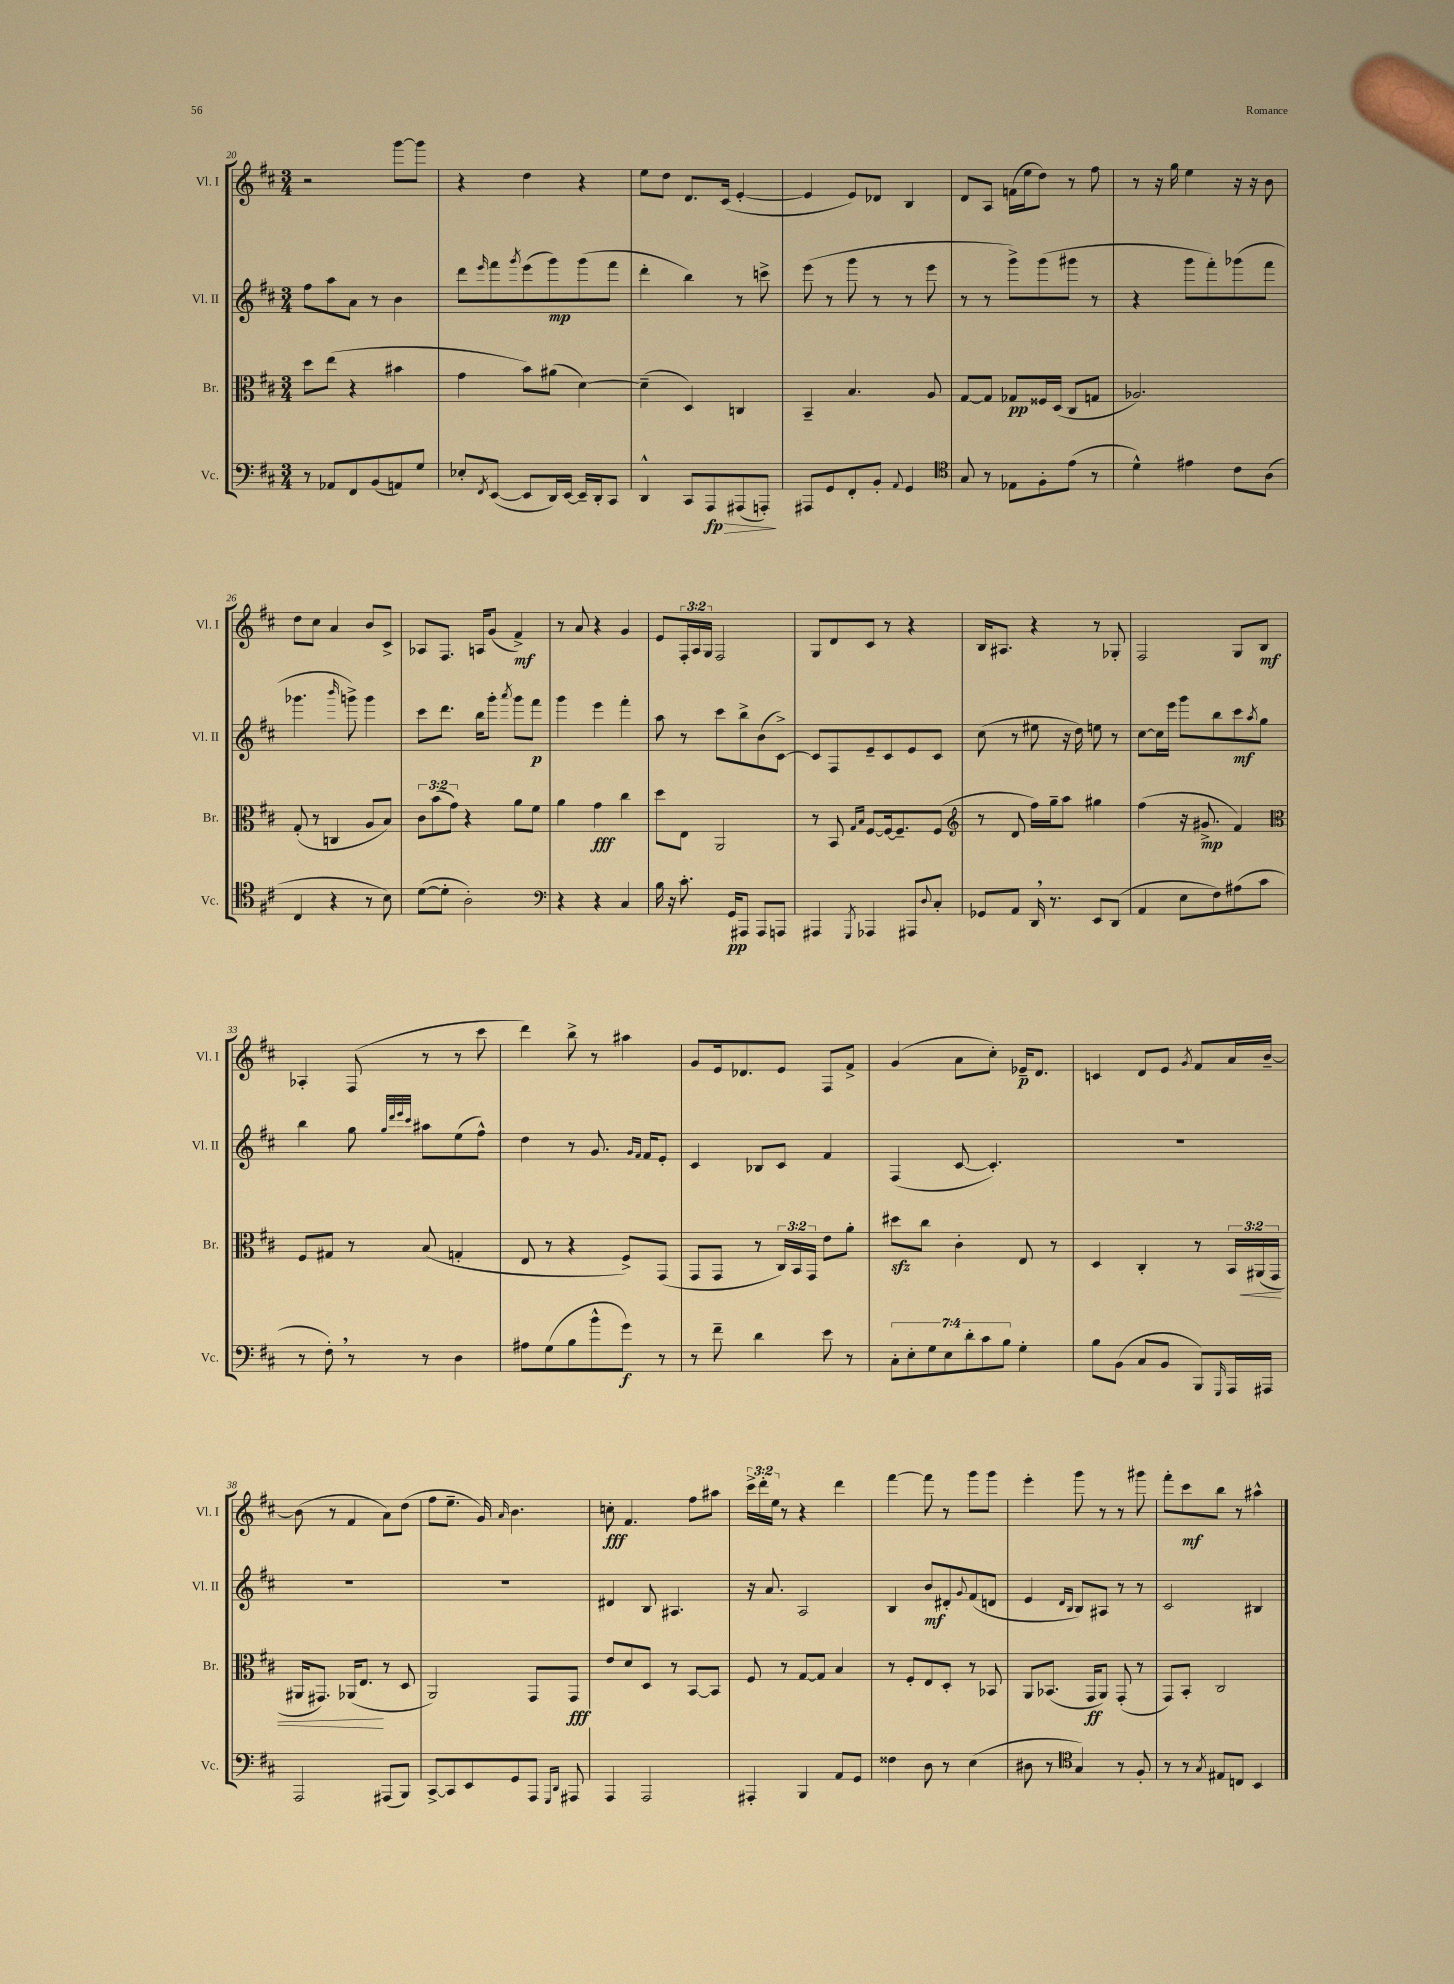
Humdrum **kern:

**kern	**dynam	**kern	**dynam	**kern	**dynam	**kern	**dynam
*part4	*part4	*part3	*part3	*part2	*part2	*part1	*part1
*staff4	*staff4	*staff3	*staff3	*staff2	*staff2	*staff1	*staff1
*I"Vc.	*	*I"Br.	*	*I"Vl. II	*	*I"Vl. I	*
*I'Vc.	*	*I'Br.	*	*I'Vl. II	*	*I'Vl. I	*
*clefF4	*	*clefC3	*	*clefG2	*	*clefG2	*
*k[f#c#]	*	*k[f#c#]	*	*k[f#c#]	*	*k[f#c#]	*
*M3/4	*	*M3/4	*	*M3/4	*	*M3/4	*
=20	=20	=20	=20	=20	=20	=20	=20
8r	.	8dd\L	.	8ff#\L	.	2r	.
8AA-X/L	.	(8ee\J	.	8aa\	.	.	.
8FF#/	.	4r	.	8a\J	.	.	.
(8BB/	.	.	.	8r	.	.	.
8AAn/)	.	4b#X\	.	4b\	.	[8ggg\L	.
8G/J	.	.	.	.	.	8ggg\J]	.
=21	=21	=21	=21	=21	=21	=21	=21
8E-X'/L	.	4g\	.	8ddd\L	.	4r	.
8qFF#/	.	.	.	16qqeee/	.	.	.
([8EE/J	.	.	.	8fff#\	.	.	.
.	.	.	.	8qggg/	.	.	.
8EE/L]	.	8b\L)	.	(8eee\	.	4dd\	.
16DD/L)	.	(8a#X\J	.	8ggg\)	mp	.	.
[16EE/JJ	.	.	.	.	.	.	.
16EE~/LL]	.	[4d\)	.	(8ggg\	.	4r	.
16DD'/J	.	.	.	.	.	.	.
8CC#/J	.	.	.	8fff#\J	.	.	.
=22	=22	=22	=22	=22	=22	=22	=22
4DD^^/	.	(4d~\]	.	4ddd'\	.	8ee\L	.
.	.	.	.	.	.	8dd\J	.
8CC#/L	.	4D/)	.	4bb\)	.	8.d/L	.
!	!LO:HP:b	!	!	!	!	!	!
8AAA/	> fp	.	.	.	.	.	.
.	.	.	.	.	.	(16c#/Jk	.
(8AAA#X/	.	4Cn/	.	8r	.	[4e'/	.
8AAAn'/J)	.	.	.	8cccn^\	.	.	.
.	]	.	.	.	.	.	.
=23	=23	=23	=23	=23	=23	=23	=23
8AAA#X/L	.	4BB~/	.	(8eee\	.	4e/]	.
8GG/	.	.	.	8r	.	.	.
8FF#'/	.	4.B/	.	8ggg\	.	8e/L)	.
8BB'/J	.	.	.	8r	.	8d-X/J	.
8qqAA/	.	.	.	.	.	.	.
4GG/	.	.	.	8r	.	4B/	.
.	.	8A/	.	8eee\	.	.	.
=24	=24	=24	=24	=24	=24	=24	=24
*clefC4	*	*	*	*	*	*	*
8G/	.	[8G/L	.	8r	.	8d/L	.
8r	.	8G/J]	.	8r	.	8A/J	.
8E-X\L	.	8G-X/L	pp	8ggg^\L)	.	(16fn\LL	.
.	.	.	.	.	.	16ee\J	.
8F#'\	.	16F##X/L	.	(8ggg\	.	8dd\J)	.
.	.	(16D/JJ	.	.	.	.	.
(8e\J	.	8C#/L	.	8ggg#X\J	.	8r	.
8r	.	8Gn/J	.	8r	.	8ff#\	.
=25	=25	=25	=25	=25	=25	=25	=25
4d^^\)	.	2.A-X/)	.	4r	.	8r	.
.	.	.	.	.	.	16r	.
.	.	.	.	.	.	16gg\	.
4e#X\	.	.	.	8ggg\L	.	4ee\	.
.	.	.	.	8fff#'\)	.	.	.
8c#\L	.	.	.	(8ggg-X\	.	16r	.
.	.	.	.	.	.	16r	.
(8A\J	.	.	.	8fff#\J	.	8b\	.
!!LO:LB:g=z
=26	=26	=26	=26	=26	=26	=26	=26
4C#/	.	(8G'/	.	4.ggg-X\	.	8dd\L	.
.	.	8r	.	.	.	8cc#\J	.
4r	.	4Cn/	.	.	.	4a/	.
.	.	.	.	16qqbbb/	.	.	.
.	.	.	.	8gggn^\)	.	.	.
8r	.	8A/L	.	4ggg\	.	8b/L	.
8B\)	.	8B/J)	.	.	.	8c#^/J	.
=27	=27	=27	=27	=27	=27	=27	=27
([8d\L	.	12c#\L	.	8ccc#\L	.	8A-X/L	.
.	.	(12b\	.	.	.	.	.
8d'\J]	.	.	.	8.ddd\J	.	8.F#/J	.
.	.	12g\J)	.	.	.	.	.
2A'\)	.	4r	.	.	.	.	.
.	.	.	.	16bb\KL	.	16An/KL	.
.	.	.	.	8ggg'\J	.	(8g/J	.
.	.	.	.	8qaaa/	.	.	.
.	.	8a\L	.	8ggg\L	.	4f#^/)	mf
.	.	8f#\J	.	8fff#\J	p	.	.
=28	=28	=28	=28	=28	=28	=28	=28
*clefF4	*	*	*	*	*	*	*
4r	.	4a\	.	4ggg\	.	8r	.
.	.	.	.	.	.	8a/	.
4r	.	4g\	fff	4eee\	.	4r	.
4C#/	.	4cc#\	.	4fff#'\	.	4g/	.
=29	=29	=29	=29	=29	=29	=29	=29
16B\	.	8dd\L	.	8aa\	.	8e/L	.
16r	.	.	.	.	.	.	.
8.c#'\	.	8E\J	.	8r	.	24F#'/L	.
.	.	.	.	.	.	24A/	.
.	.	.	.	.	.	24G/JJ	.
.	.	2AA/	.	8ccc#\L	.	2F#/	.
16GG/KL	pp	.	.	.	.	.	.
8AAA#X/J	.	.	.	8bb^\	.	.	.
8AAA#/L	.	.	.	(8b\	.	.	.
8AAAn/J	.	.	.	[8c#^\J)	.	.	.
=30	=30	=30	=30	=30	=30	=30	=30
4AAA#X/	.	8r	.	8c#/L]	.	8G/L	.
.	.	8BB/	.	8F#/	.	8d/	.
.	.	16qqG/LL	.	.	.	.	.
8qGGG/	.	16qqB/JJ	.	.	.	.	.
4AAA-X/	.	[8F#/L	.	8e~/	.	8c#/J	.
.	.	16F#/k_	.	8c#/	.	8r	.
.	.	8.F#~/]	.	.	.	.	.
8AAA#X/L	.	.	.	8e/	.	4r	.
8qqD/	.	.	.	.	.	.	.
8C#'/J	.	(8F#/J	.	8c#/J	.	.	.
=31	=31	=31	=31	=31	=31	=31	=31
*	*	*clefG2	*	*	*	*	*
8GG-X/L	.	8r	.	(8cc#\	.	16B/KL	.
.	.	.	.	.	.	8.A#X/J	.
8AA/J	.	8d/	.	8r	.	.	.
16DD,/	.	16ff#\LL)	.	8ee#X\	.	4r	.
8.r	.	16gg~\J	.	.	.	.	.
.	.	8aa\J	.	16r	.	.	.
.	.	.	.	16dd\)	.	.	.
8EE/L	.	4gg#X\	.	8een\	.	8r	.
(8DD/J	.	.	.	8r	.	8G-X'/	.
=32	=32	=32	=32	=32	=32	=32	=32
4AA/	.	(4ff#\	.	[8cc#\L	.	2F#/	.
.	.	.	.	16cc#\L]	.	.	.
.	.	.	.	16eee\JJ	.	.	.
8E\L	.	16r	.	8ggg\L	.	.	.
.	.	8.g#X^/	mp	.	.	.	.
8F#\)	.	.	.	8bb\	.	.	.
(8A#X\	.	4f#/)	.	8ccc#\	mf	8G/L	.
.	.	.	.	8qaa/	.	.	.
8c#\J	.	.	.	8gg\J	.	8B/J	mf
!!LO:LB:g=z
=33	=33	=33	=33	=33	=33	=33	=33
*	*	*clefC3	*	*	*	*	*
8r	.	8F#/L	.	4bb\	.	4A-X'/	.
8F#',\)	.	8G#X/J	.	.	.	.	.
8r	.	8r	.	8gg\	.	(8F#/	.
.	.	.	.	32qqgg/LLL	.	.	.
.	.	.	.	32qqddd/	.	.	.
.	.	.	.	32qqeee/	.	.	.
.	.	.	.	32qqccc#/JJJ	.	.	.
8r	.	(8B/	.	8aa#X\L	.	8r	.
4D\	.	4Gn'/	.	(8ee\	.	8r	.
.	.	.	.	8ff#^^\J)	.	8ccc#\	.
=34	=34	=34	=34	=34	=34	=34	=34
8A#X\L	.	8E/	.	4dd\	.	4ddd\)	.
(8G\	.	8r	.	.	.	.	.
8B\	.	4r	.	8r	.	8bb^\	.
8b^^\	.	.	.	8.g/	.	8r	.
8g\J)	f	8F#^/L)	.	.	.	4aa#X\	.
.	.	.	.	16qqg/LL	.	.	.
.	.	.	.	16qqf#/JJ	.	.	.
.	.	.	.	16f#/KL	.	.	.
8r	.	(8GG/J	.	8e'/J	.	.	.
=35	=35	=35	=35	=35	=35	=35	=35
8r	.	8GG/L	.	4c#/	.	8g/L	.
8f#~\	.	8GG/J	.	.	.	16e/k	.
.	.	.	.	.	.	8.d-X/	.
4d\	.	8r	.	8B-X/L	.	.	.
.	.	24C#/LL)	.	8c#/J	.	8e/J	.
.	.	24BB/	.	.	.	.	.
.	.	24GG/JJ	.	.	.	.	.
8e\	.	8e\L	.	4f#/	.	8F#/L	.
8r	.	8a'\J	.	.	.	8f#^/J	.
=36	=36	=36	=36	=36	=36	=36	=36
14C#'\L	.	8dd#Xzz\L	.	(4F#/	.	(4g/	.
14E'\	.	.	.	.	.	.	.
.	.	8cc#\J	.	.	.	.	.
14G\	.	.	.	.	.	.	.
14E\	.	.	.	.	.	.	.
.	.	4c#'\	.	[8c#/	.	8a\L	.
14d'\	.	.	.	.	.	.	.
14c#\	.	.	.	.	.	.	.
.	.	.	.	4.c#'/])	.	8cc#'\J)	.
14B\J	.	.	.	.	.	.	.
4G'\	.	8E/	.	.	.	16e-X~/KL	p
.	.	.	.	.	.	8.d/J	.
.	.	8r	.	.	.	.	.
=37	=37	=37	=37	=37	=37	=37	=37
8B\L	.	4D/	.	2.r	.	4cn/	.
(8BB\J	.	.	.	.	.	.	.
8C#/L	.	4C#'/	.	.	.	8d/L	.
8BB/J	.	.	.	.	.	8e/J	.
.	.	.	.	.	.	8qg/	.
8BBB/L)	.	8r	.	.	.	8f#/L	.
16qqGGG/	.	.	.	.	.	.	.
16AAA/L	.	24BB/LL	.	.	.	16a/L	.
!	!	!	!LO:HP:b	!	!	!	!
.	.	(24AA#X/	<	.	.	.	.
16AAA#X/JJ	.	.	.	.	.	[16b~/JJ	.
.	.	24GG/JJ	.	.	.	.	.
!!LO:LB:g=z
=38	=38	=38	=38	=38	=38	=38	=38
2AAA/	.	16AA#X/KL	.	2.r	.	(8b\]	.
.	.	8.GG#X/J)	.	.	.	.	.
.	.	.	.	.	.	8r	.
.	.	(16AA-X/KL	.	.	.	4f#/	.
.	.	8.E/J	.	.	.	.	.
(8AAA#X/L	.	8r	[	.	.	8a\L)	.
8BBB/J)	.	8D/	.	.	.	(8dd\J	.
=39	=39	=39	=39	=39	=39	=39	=39
[8CC#^/L	.	2AA/)	.	2.r	.	8ff#\L	.
8CC#/]	.	.	.	.	.	8.ee~\J	.
8EE/	.	.	.	.	.	.	.
.	.	.	.	.	.	16g/)	.
.	.	.	.	.	.	16qqa/	.
8GG/	.	.	.	.	.	4.b\	.
8AAA/J	.	8GG/L	.	.	.	.	.
16qqGGG/LL	.	.	.	.	.	.	.
16qqDD/JJ	.	.	.	.	.	.	.
8AAA#X/	.	8GG/J	fff	.	.	.	.
=40	=40	=40	=40	=40	=40	=40	=40
4AAA/	.	8e/L	.	4d#X/	.	8ccn'\	fff
.	.	8d/	.	.	.	4.f#/	.
2AAA/	.	8D/J	.	8B/	.	.	.
.	.	8r	.	4.A#X/	.	.	.
.	.	[8BB/L	.	.	.	8ff#\L	.
.	.	8BB/J]	.	.	.	8aa#X\J	.
=41	=41	=41	=41	=41	=41	=41	=41
4AAA#X'/	.	8F#/	.	16r	.	24ccc#^\LL	.
.	.	.	.	.	.	24ddd'\	.
.	.	.	.	8.a/	.	.	.
.	.	.	.	.	.	24ee\JJ	.
.	.	8r	.	.	.	8r	.
4BBB/	.	[8G/L	.	2A/	.	4r	.
.	.	8G/J]	.	.	.	.	.
8AA/L	.	4B/	.	.	.	4ddd\	.
8GG/J	.	.	.	.	.	.	.
=42	=42	=42	=42	=42	=42	=42	=42
4F##X\	.	8r	.	4B/	.	[4fff#\	.
.	.	8F#'/L	.	.	.	.	.
8D\	.	8E/	.	8b/L	mf	8fff#\]	.
8r	.	8D'/J	.	8d#X'/	.	8r	.
.	.	.	.	8qqg/	.	.	.
(4E\	.	8r	.	(8f#/	.	8ggg\L	.
.	.	8BB-X/	.	8dn/J	.	8ggg\J	.
=43	=43	=43	=43	=43	=43	=43	=43
8D#X\	.	8AA/L	.	4e/	.	4eee'\	.
8r	.	(8.BB-X/J	.	.	.	.	.
*clefC4	*	*	*	*	*	*	*
.	.	.	.	16qqd/LL	.	.	.
.	.	.	.	16qqB/JJ	.	.	.
4G/)	.	.	.	8B/L)	.	8ggg\	.
.	.	16GG/KL	ff	.	.	.	.
.	.	8AA/J)	.	8A#X/J	.	8r	.
8r	.	(8GG'/	.	8r	.	8r	.
8F#'/	.	8r	.	8r	.	8ggg#X\	.
=44	=44	=44	=44	=44	=44	=44	=44
8r	.	8GG/L)	.	2c#/	.	8fff#'\L	.
8r	.	8BB'/J	.	.	.	8ccc#\	mf
8qG/	.	.	.	.	.	.	.
8E#X/L	.	2C#/	.	.	.	8bb\J	.
8Cn/J	.	.	.	.	.	8r	.
4BB/	.	.	.	4B#X/	.	4aa#X^^\	.
==	==	==	==	==	==	==	==
*-	*-	*-	*-	*-	*-	*-	*-
